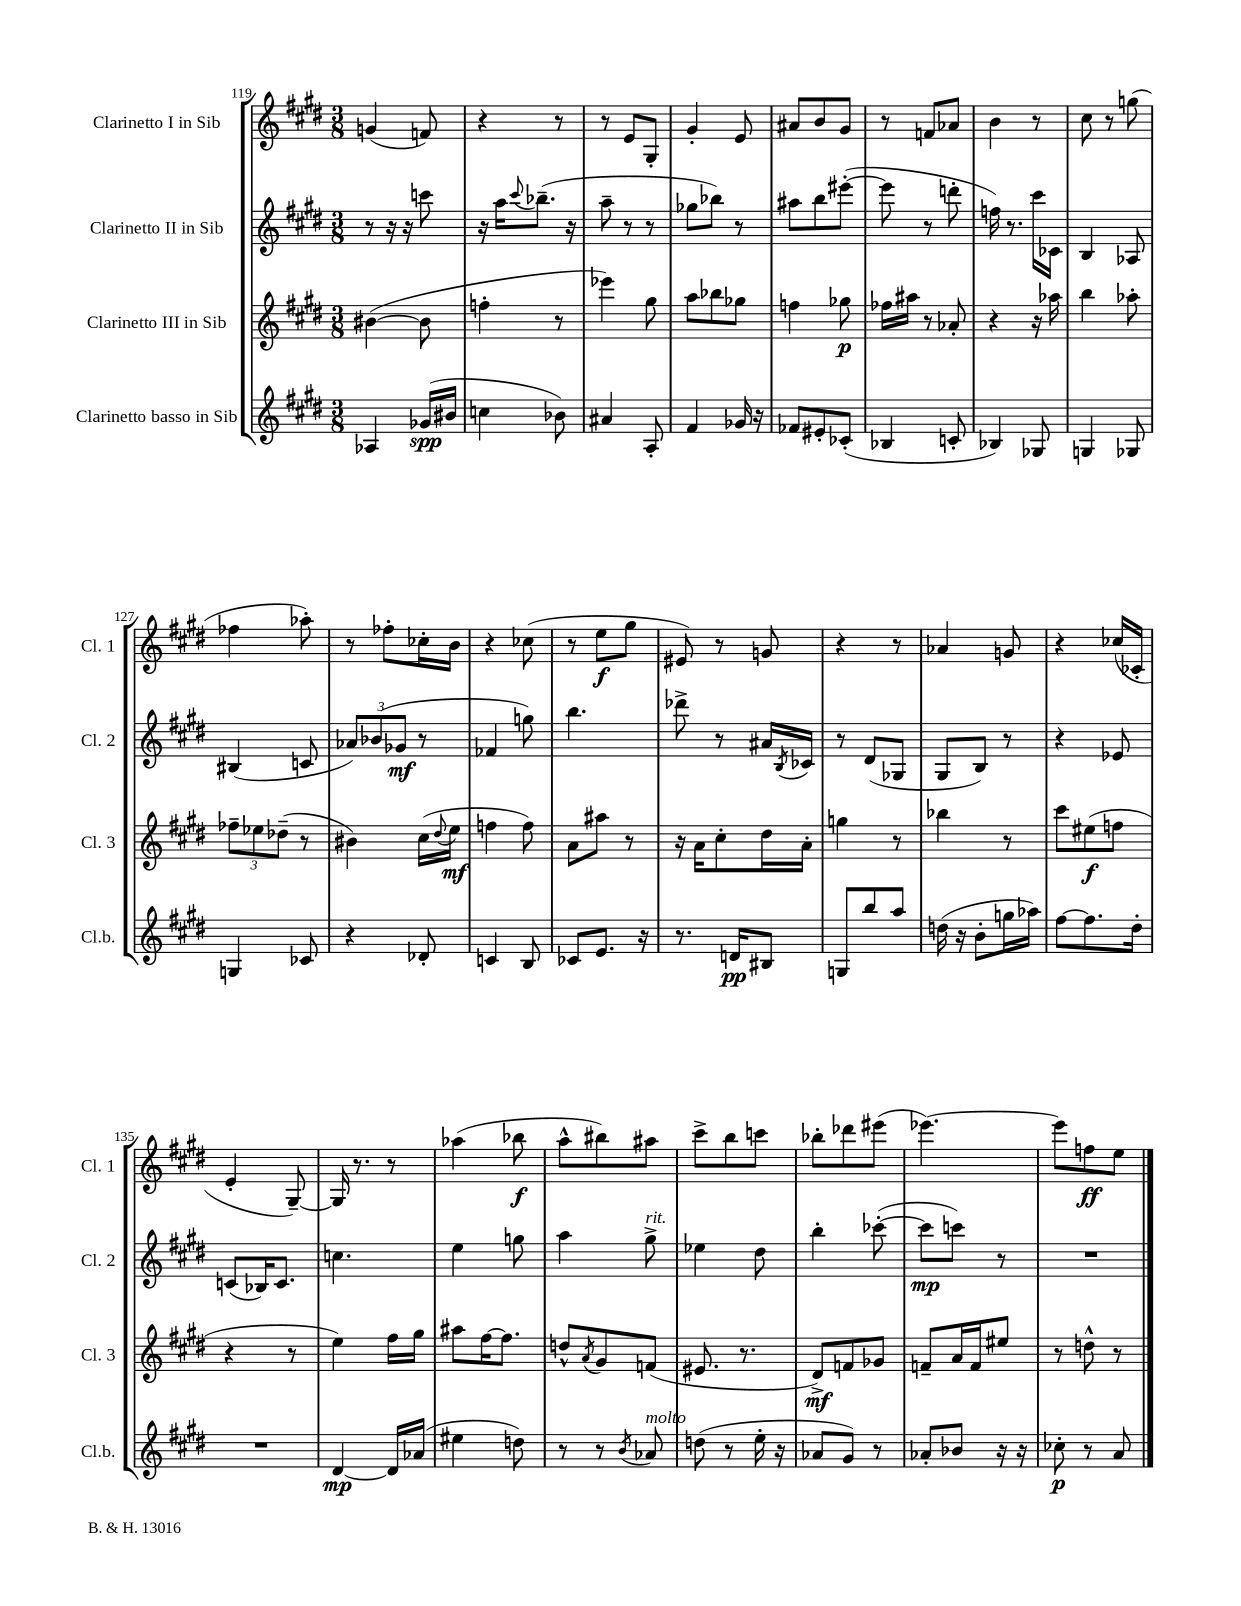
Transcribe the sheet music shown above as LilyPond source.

<<
\new StaffGroup <<
\new Staff = "s0" \with { instrumentName = "Clarinetto I in Sib" shortInstrumentName = "Cl. 1" } {
    \clef treble \key e \major \numericTimeSignature \time 3/8
    g'4( f'8) |
    r4 r8 |
    r8 e'8 gis8-. |
    gis'4-. e'8 |
    ais'8 b'8 gis'8 |
    r8 f'8 aes'8 |
    b'4 r8 |
    cis''8 r8 g''8( |
    fes''4 aes''8-.) |
    r8 fes''8-. ces''16-. b'16 |
    r4 ces''8( |
    r8 e''8\f gis''8 |
    eis'8) r8 g'8 |
    r4 r8 |
    aes'4 g'8 |
    r4 ces''16( ces'16-. |
    e'4-. gis8~--) |
    gis16 r8. r8 |
    aes''4( bes''8\f |
    a''8-^ bis''8) ais''8 |
    cis'''8-> b''8 c'''8 |
    bes''8-. des'''8 eis'''8( |
    ees'''4.~) |
    ees'''8 f''8\ff e''8 \bar "|." |
}
\new Staff = "s1" \with { instrumentName = "Clarinetto II in Sib" shortInstrumentName = "Cl. 2" } {
    \clef treble \key e \major \numericTimeSignature \time 3/8
    r8 r16 r16 c'''8 |
    r16 a''16 \appoggiatura { cis'''8 } bes''8.--( r16 |
    a''8-- r8 r8 |
    ges''8 bes''8) r8 |
    ais''8 b''8 eis'''8~-.( |
    eis'''8 r8 d'''8-. |
    f''16) r8. cis'''16 ces'16 |
    b4 aes8 |
    bis4( c'8 |
    \tuplet 3/2 { aes'8) bes'8( ges'8\mf } r8 |
    fes'4 g''8) |
    b''4. |
    des'''8-> r8 ais'16 \acciaccatura { b8 } ces'16 |
    r8 dis'8( ges8 |
    gis8 b8) r8 |
    r4 ees'8 |
    c'8( bes16) c'8. |
    c''4. |
    e''4 g''8 |
    a''4 gis''8->^\markup { \italic "rit." } |
    ees''4 dis''8 |
    b''4-. ces'''8~-.( |
    ces'''8\mp c'''8) r8 |
    R4. \bar "|." |
}
\new Staff = "s2" \with { instrumentName = "Clarinetto III in Sib" shortInstrumentName = "Cl. 3" } {
    \clef treble \key e \major \numericTimeSignature \time 3/8
    bis'4~( bis'8 |
    f''4-. r8 |
    ees'''4) gis''8 |
    a''8 bes''8 ges''8 |
    f''4 ges''8\p |
    fes''16 ais''16 r8 aes'8-. |
    r4 r16 aes''16 |
    b''4 aes''8-. |
    \tuplet 3/2 { fes''8-- ees''8 des''8--( } r8 |
    bis'4) cis''16( \appoggiatura { dis''8 } e''16\mf |
    f''4 f''8) |
    a'8 ais''8 r8 |
    r16 a'16 cis''8-. dis''16 a'16-. |
    g''4 r8 |
    bes''4 r8 |
    cis'''8 eis''8\f( f''8 |
    r4 r8 |
    e''4) fis''16 gis''16 |
    ais''8 fis''16~ fis''8. |
    d''8-^ \acciaccatura { a'8 } gis'8 f'8( |
    eis'8. r8. |
    dis'8->\mf) f'8 ges'8 |
    f'8-- a'16 f'16 eis''8 |
    r8 d''8-^ r8 \bar "|." |
}
\new Staff = "s3" \with { instrumentName = "Clarinetto basso in Sib" shortInstrumentName = "Cl.b." } {
    \clef treble \key e \major \numericTimeSignature \time 3/8
    aes4 ges'16\spp( bis'16 |
    c''4 bes'8) |
    ais'4 a8-. |
    fis'4 ges'16 r16 |
    fes'8 eis'8-. ces'8-.( |
    bes4 c'8-. |
    bes4) ges8 |
    g4 ges8 |
    g4 ces'8 |
    r4 des'8-. |
    c'4 b8 |
    ces'8 e'8. r16 |
    r8. d'16\pp bis8 |
    g8 b''8 a''8 |
    d''16( r16 b'8-. g''16 aes''16) |
    fis''8~ fis''8. dis''16-. |
    R4. |
    dis'4~\mp dis'16 aes'16( |
    eis''4 d''8) |
    r8 r8 \acciaccatura { b'8 } aes'8^\markup { \italic "molto" } |
    d''8( r8 e''16-. r16 |
    aes'8 gis'8) r8 |
    aes'8-. bes'8 r16 r16 |
    ces''8-.\p r8 a'8 \bar "|." |
}
>>
>>
\layout { \context { \Score currentBarNumber = #119 } }
